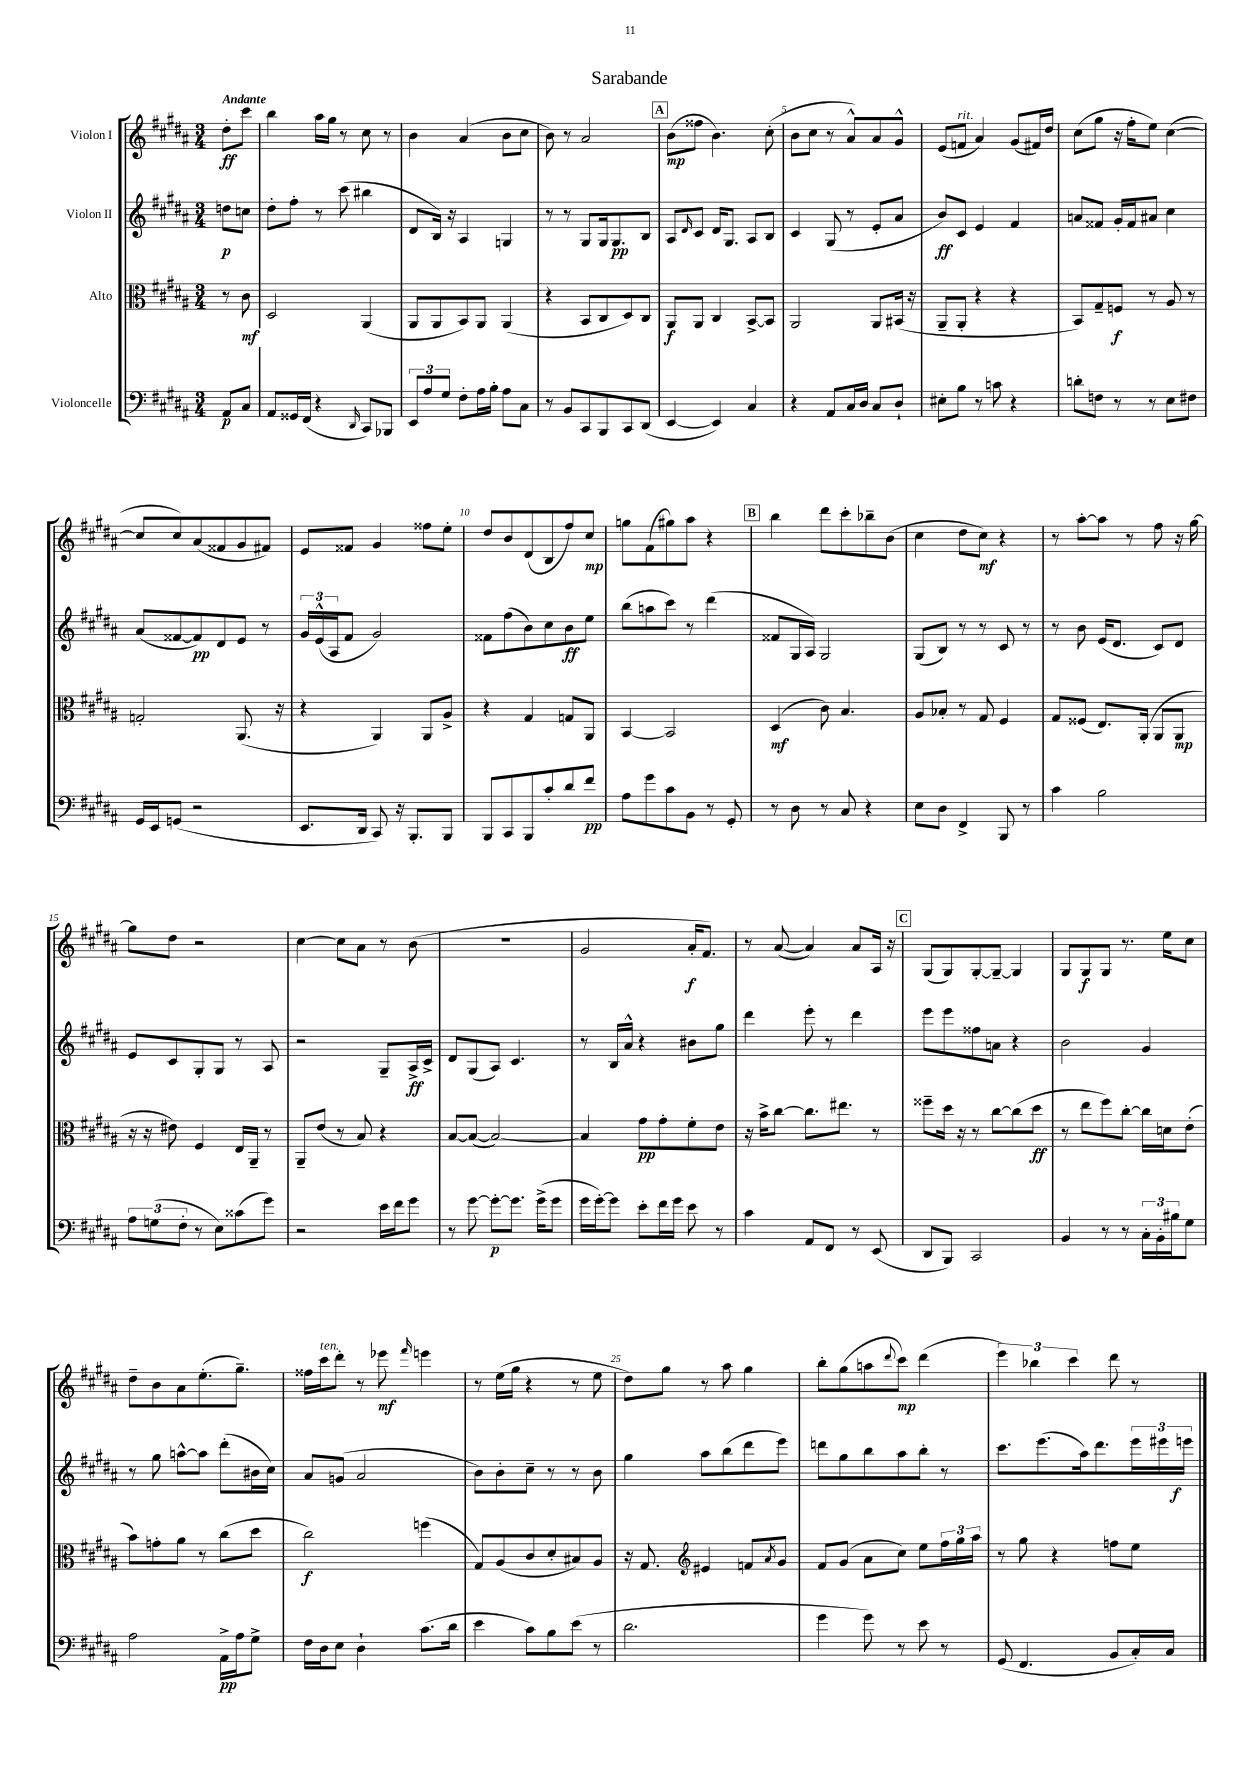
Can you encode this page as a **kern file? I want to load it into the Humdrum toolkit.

**kern	**kern	**kern	**kern
*staff4	*staff3	*staff2	*staff1
*clefF4	*clefC3	*clefG2	*clefG2
*k[f#c#g#d#a#]	*k[f#c#g#d#a#]	*k[f#c#g#d#a#]	*k[f#c#g#d#a#]
*M3/4	*M3/4	*M3/4	*M3/4
8AA#/L	8r	8dd\L	8dd#'\L
8C#/J	8c#\	8cc\J	8ccc#\J
=	=	=	=
8AA#/L	2D#/	8dd#'\L	4bb\
16GG##/L	.	8ff#'\J	.
(16FF#/JJ	.	.	.
4r	.	8r	16aa#\LL
.	.	.	16gg#\JJ
.	.	(8ccc#\	8r
16qqDD#/	.	.	.
8CC#/L)	(4AA#/	4bb#\	8cc#\
8BBB-/J	.	.	8r
=	=	=	=
12EE/L	8AA#/L	8d#/L	4b\
12A#/	.	.	.
.	8AA#/	16B/Jk)	.
12G#/J	.	.	.
.	.	16r	.
8F#'\L	8BB/)	4A#/	(4a#/
16A#\L	8AA#/J	.	.
16B'\JJ	.	.	.
8A#\L	(4AA#/	4G/	8b\L
8C#\J	.	.	8cc#\J
=	=	=	=
8r	4r	8r	8b\)
8BB/L	.	8r	8r
8CC#/	8BB/L	8G#/L	2a#/
8BBB/	8C#/	16G#/k	.
.	.	8.G#/	.
8CC#/	8D#/)	.	.
(8DD#/J	8C#/J	8B/J	.
=	=	=	=
[4EE/	8AA#/L	8A#/L	(8b\L
.	.	16qqd#/	.
.	8AA#/J	8c#/J	8ff##\J
4EE/])	4C#/	16d#/LK	4.b\)
.	.	8.G#/J	.
4C#/	[8BB^/L	8A#/L	.
.	8BB/]J	8B/J	(8cc#'\
=	=	=	=
4r	2AA#/	4c#/	8b\L
.	.	.	8cc#\J
8AA#/L	.	(8G#/	8r
16C#/L	.	8r	8a#^^/L)
16D#/JJ	.	.	.
8C#/L	8AA#/L	8e'/L	8a#/
8D#`/J	(16BB#/Jk	8a#/J	8g#^^/J
.	16r	.	.
=	=	=	=
8E#'\L	8AA#~/L	8b/L)	(8e/L
8B\J	8AA#'/J	8c#/J	8f/J
8r	4r	4e/	4a#/)
8c\	.	.	.
4r	4r	4f#/	(8g#/L
.	.	.	16f#/L)
.	.	.	16dd#/JJ
=	=	=	=
8d'\L	8BB/L)	8a/L	(8cc#\L
8F\J	8G#~/	8f##/J	8gg#\J
8r	8F/J	16g#'/LL	16r
.	.	16f##/J	16ff#'\LK
8r	8r	8a#/J	8ee\J)
8E\L	8A#/	4cc#\	([4cc#\
8F#\J	8r	.	.
=	=	=	=
16GG#/LL	2G'/	(8a#/L	8cc#/]L
16EE/J	.	.	.
(8GG/J	.	[8f##/	8cc#/)
2r	.	8f##/])	(8a#/
.	.	8d#/	8f##/
.	(8.AA#/	8e/J	8g#/
.	.	8r	8f#/J)
.	16r	.	.
=	=	=	=
8.EE/L	4r	24g#/LL	8e/L
.	.	(24e^^/	.
.	.	24A#/J	.
.	.	8f#/J	8f##/J
16DD#/Jk	.	.	.
8CC#/)	4AA#/)	2g#/)	4g#/
16r	.	.	.
8.BBB'/L	.	.	.
.	8AA#/L	.	8ff##\L
8BBB/J	8A#^/J	.	8ee'\J
=	=	=	=
8BBB/L	4r	8f##\L	8dd#/L
8CC#/	.	(8ff#\	8b/
8BBB/	4G#/	8b\)	(8d#/
8c#'/	.	8cc#\	8B/
8d#/	8G/L	8b\	8ff#/)
8f#/J	8AA#/J	8ee\J	8cc#/J
=	=	=	=
8A#\L	[4BB/	(8bb\L	8gg\L
8g#\	.	8aa\	(8f#\
8c#\	2BB/]	8ccc#\J)	8gg#\)
8BB\J	.	8r	8aa#\J
8r	.	(4ddd#\	4r
8GG#'/	.	.	.
=	=	=	=
8r	(4D#/	8f##/L	4bb\
8D#\	.	16G#/L	.
.	.	16A#/JJ)	.
8r	8c#\)	2G#/	8ddd#\L
8C#/	4.B/	.	8ccc#'\
4r	.	.	8bb-~\
.	.	.	(8b\J
=	=	=	=
8E\L	8A#/L	(8G#/L	4cc#\
8D#\J	8B-'/J	8B/J)	.
4FF#^/	8r	8r	8dd#\L
.	8G#/	8r	8cc#\J)
8BBB/	4F#/	8c#/	4r
8r	.	8r	.
=	=	=	=
4c#\	8G#/L	8r	8r
.	(8F##/J	8b\	[8aa#'\L
2B\	8.E/L)	(16e/LK	8aa#\]J
.	.	8.d#/J	.
.	.	.	8r
.	(16AA#'/Jk	.	.
.	8AA#/L	8c#/L)	8ff#\
.	8AA#/J	8d#/J	16r
.	.	.	[16gg#\
=	=	=	=
12A#\L	16r	8e/L	8gg#\]L
.	16r	.	.
(12G\	.	.	.
.	8e#\)	8c#/	8dd#\J
12F#'\J	.	.	.
8r	4F#/	8G#'/	2r
8E\L)	.	8G#/J	.
(8c##\	16E/LL	8r	.
.	16AA#~/JJ	.	.
8g#\J)	8r	8A#/	.
=	=	=	=
2r	8AA#~/L	2r	[4cc#\
.	(8e/J	.	.
.	8r	.	8cc#\]L
.	8B/)	.	8a#\J
16e\LL	4r	8G#~/L	8r
16f#\J	.	.	.
8g#\J	.	16A#^/L	(8b\
.	.	16c#^/JJ	.
=	=	=	=
8r	[8B/L	8d#/L	2.r
[8g#\	(8B/_J	(8G#/	.
8g#'\_L	2B/_)	8A#/J)	.
8.g#\]J	.	4.c#/	.
(16g#^\LK	.	.	.
8g#\J	.	.	.
=	=	=	=
16g#\LL	4B/]	8r	2g#/
[16g#'\J)	.	.	.
8g#\]J	.	16B/LL	.
.	.	16a#^^/JJ	.
8e'\L	8g#\L	4r	.
16f#\L	8g#'\	.	.
16g#\JJ	.	.	.
8e\	8f#'\	8b#\L	16a#'/LK
.	.	.	8.f#/J)
8r	8e\J	8gg#\J	.
=	=	=	=
4c#\	16r	4ddd#\	8r
.	16b^\LK	.	.
.	[8cc#\J	.	([8a#/
8AA#/L	8.cc#\]L	8eee'\	4a#/])
8FF#/J	.	8r	.
.	8.ee#\J	.	.
8r	.	4ddd#\	8a#/L
(8EE/	8r	.	16A#/Jk
.	.	.	16r
=	=	=	=
8DD#/L	8ff##~\L	8eee\L	(8G#/L
8BBB/J)	16dd#\Jk	8eee\	8G#/)
.	16r	.	.
2CC#/	8r	8ff##\	[8G#'/
.	[8cc#\L	8a\J	8G#~/_J
.	(8cc#\]	4r	4G#/]
.	8dd#\J	.	.
=	=	=	=
4BB/	8r	2b\	8G#/L
.	8ee\L	.	8G#/
8r	8ff#\)	.	8G#/J
8r	[8cc#'\J	.	8.r
24C#'\LL	16cc#\]LL	4g#/	.
24BB'\	.	.	.
.	16d\J	.	16ee\LK
24B#\J	.	.	.
8G#\J	(8e'\J	.	8cc#\J
=	=	=	=
2A#\	8b\L)	8r	8dd#~\L
.	8g'\	8gg#\	8b\
.	8a#\J	[8aa^^\L	8a#\
.	8r	8aa\]J	(8.ee'\
16AA#^\LL	(8cc#\L	(8ddd#'\L	.
16A#\J	.	.	8.gg#~\J)
8G#^\J	8dd#\J	16b#\L	.
.	.	16cc#\JJ)	.
=	=	=	=
16F#\LL	2cc#\)	8a#/L	16ff##\LL
16D#\J	.	.	16ccc#\J
8E\J	.	(8g/J	8ddd#'\J
4D#`\	.	2a#/	8r
.	.	.	8eee-\
.	.	.	16qqfff#/
(8.c#\L	(4ff\	.	4eee\
16d#\Jk	.	.	.
=	=	=	=
4e\	8G#/L)	8b\L)	8r
.	(8A#/	8b'\	(16ee\LL
.	.	.	16gg#\JJ
8c#\L)	8c#/	8cc#~\J	4r
8B\	8d#'/	8r	.
(8e\J	8B#/)	8r	8r
8r	8A#/J	8b\	8ee\
=	=	=	=
2.d#\	16r	4gg#\	8dd#\L)
.	8.G#/	.	.
.	.	.	8gg#\J
*	*clefG2	*	*
.	4e#/	8aa#\L	8r
.	.	(8bb\	8aa#\
.	8f/L	8ddd#\	4gg#\
.	8qa#/	.	.
.	8g#/J	8eee\J)	.
=	=	=	=
4g#\	8f#/L	8ddd\L	8bb'\L
.	(8g#/J	8gg#\	(8gg#\
8g#\)	8a#\L	8bb\	8aa\
.	.	.	8qqddd#/
8r	8cc#\J)	8aa#\	8ccc#\J)
8e\	8ee\L	8bb'\J	(4ddd#\
8r	24ff#\L	8r	.
.	24gg#\	.	.
.	24aa#\JJ	.	.
=	=	=	=
(8GG#/	8r	8.ccc#\L	6eee\)
4.FF#/	8gg#\	.	.
.	.	.	6bb-\
.	.	(8.eee\	.
.	4r	.	.
.	.	.	6ccc#\
.	.	16aa#\k)	.
.	.	8.ddd#\	.
8BB/L	8ff\L	.	8ddd#\
16C#'/L)	8ee\J	24eee\L	8r
.	.	24eee#\	.
16C#/JJ	.	.	.
.	.	24eee\JJ	.
==	==	==	==
*-	*-	*-	*-
